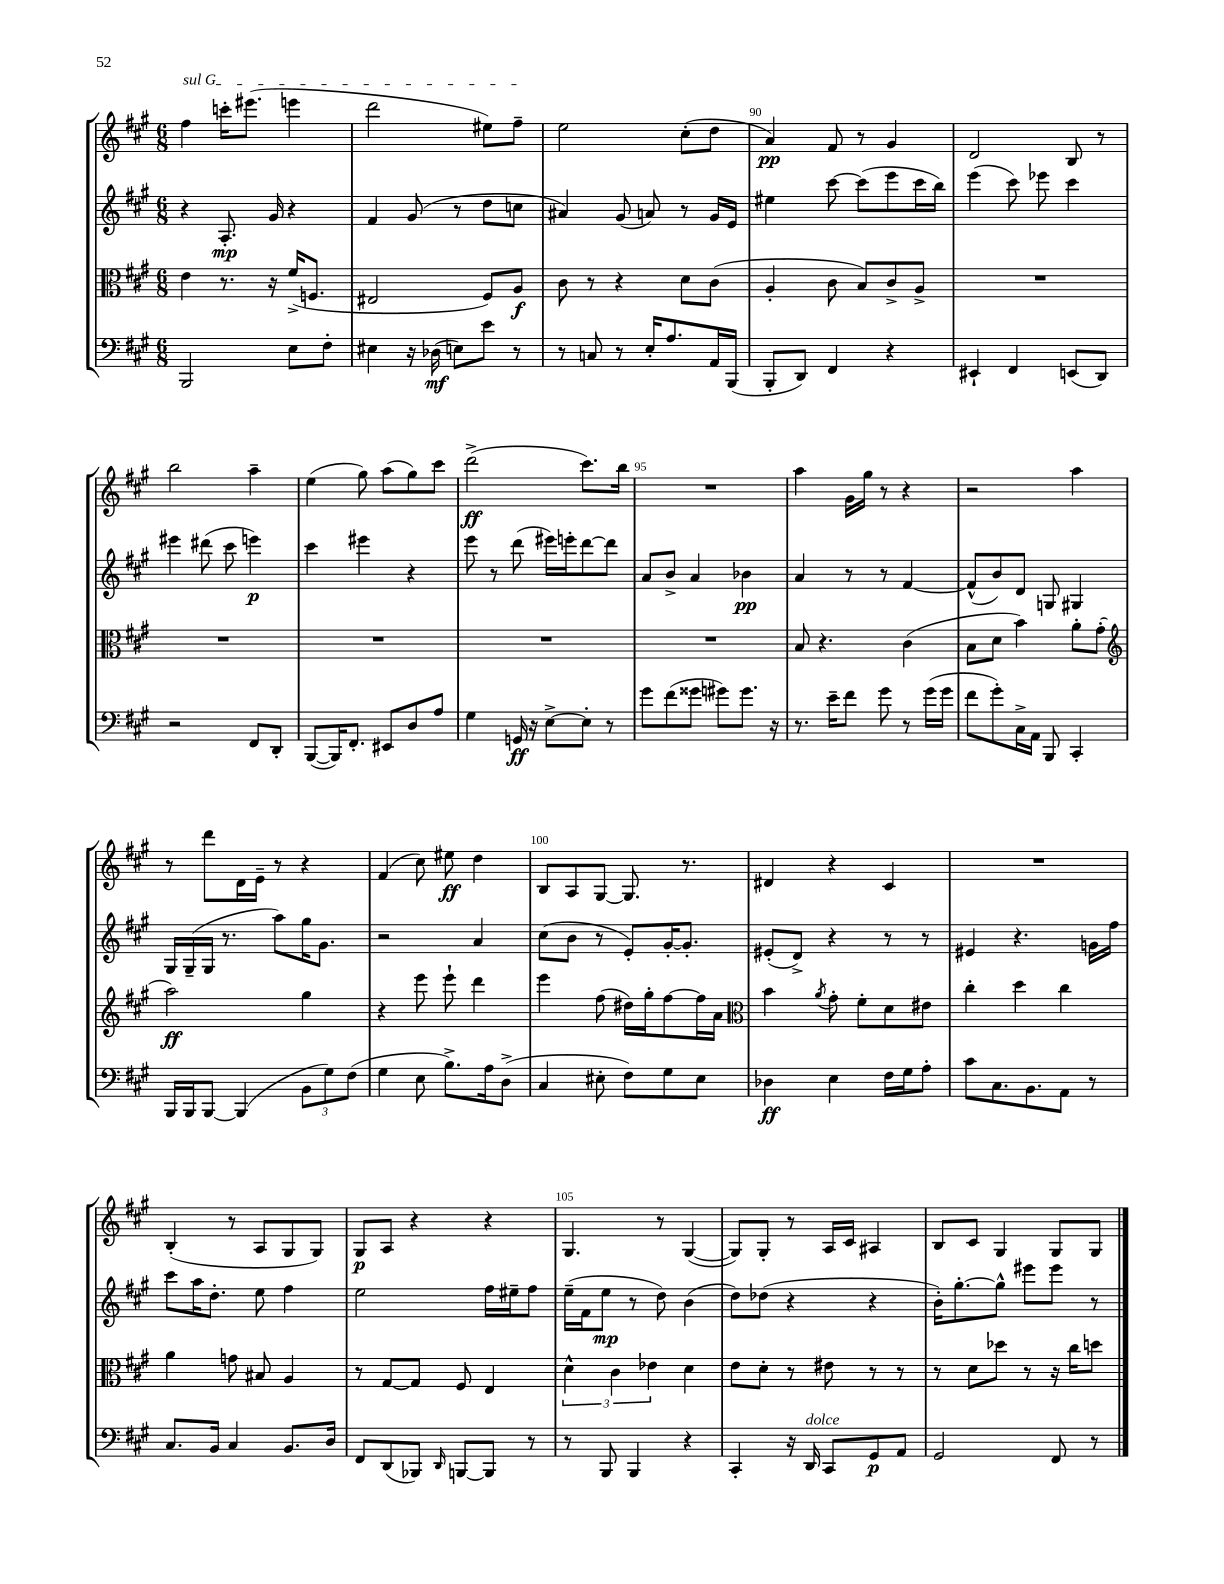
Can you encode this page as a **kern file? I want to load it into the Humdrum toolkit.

**kern	**dynam	**kern	**dynam	**kern	**dynam	**kern	**dynam
*part4	*part4	*part3	*part3	*part2	*part2	*part1	*part1
*staff4	*staff4	*staff3	*staff3	*staff2	*staff2	*staff1	*staff1
*clefF4	*	*clefC3	*	*clefG2	*	*clefG2	*
*k[f#c#g#]	*	*k[f#c#g#]	*	*k[f#c#g#]	*	*k[f#c#g#]	*
*M6/8	*	*M6/8	*	*M6/8	*	*M6/8	*
=87	=87	=87	=87	=87	=87	=87	=87
!	!	!	!	!	!	!LO:TX:a:i:t=sul G	!
2BBB/	.	4e\	.	4r	.	4ff#\	.
.	.	8.r	.	8.A'/	mp	16cccn'\KL	.
.	.	.	.	.	.	(8.eee#X\J	.
.	.	16r	.	16g#/	.	.	.
8E\L	.	(16f#^/KL	.	4r	.	4eeen\	.
.	.	8.Fn/J	.	.	.	.	.
8F#'\J	.	.	.	.	.	.	.
=88	=88	=88	=88	=88	=88	=88	=88
4E#X\	.	2E#X/	.	4f#/	.	2ddd\	.
16r	.	.	.	(8g#/	.	.	.
(16D-X\	mf	.	.	.	.	.	.
8En\L)	.	.	.	8r	.	.	.
8e\J	.	8F#/L)	.	8dd\L	.	8ee#X\L)	.
8r	.	8A/J	f	8ccn\J	.	8ff#~\J	.
=89	=89	=89	=89	=89	=89	=89	=89
8r	.	8c#\	.	4a#X/)	.	2ee\	.
8Cn/	.	8r	.	.	.	.	.
8r	.	4r	.	(8g#/	.	.	.
16E'/KL	.	.	.	8an/)	.	.	.
8.A/	.	.	.	.	.	.	.
.	.	8d\L	.	8r	.	(8cc#'\L	.
16AA/L	.	(8c#\J	.	16g#/LL	.	8dd\J	.
(16BBB/JJ	.	.	.	16e/JJ	.	.	.
=90	=90	=90	=90	=90	=90	=90	=90
8BBB'/L	.	4A'/	.	4ee#X\	.	4a/)	pp
8DD/J)	.	.	.	.	.	.	.
4FF#/	.	8c#\	.	[8ccc#\	.	8f#/	.
.	.	8B/L)	.	(8ccc#\L]	.	8r	.
4r	.	8c#^/	.	8eee\	.	4g#/	.
.	.	8A^/J	.	16ccc#\L	.	.	.
.	.	.	.	16bb\JJ)	.	.	.
=91	=91	=91	=91	=91	=91	=91	=91
4EE#X`/	.	2.r	.	(4eee\	.	2d/	.
4FF#/	.	.	.	8ccc#\)	.	.	.
.	.	.	.	8eee-X\	.	.	.
(8EEn/L	.	.	.	4ccc#\	.	8B/	.
8DD/J)	.	.	.	.	.	8r	.
!!LO:LB:g=z
=92	=92	=92	=92	=92	=92	=92	=92
2r	.	2.r	.	4eee#X\	.	2bb\	.
.	.	.	.	(8ddd#X\	.	.	.
.	.	.	.	8ccc#\	.	.	.
8FF#/L	.	.	.	4eeen\)	p	4aa~\	.
8DD'/J	.	.	.	.	.	.	.
=93	=93	=93	=93	=93	=93	=93	=93
([8BBB/L	.	2.r	.	4ccc#\	.	(4ee\	.
16BBB/K])	.	.	.	.	.	.	.
8.FF#'/J	.	.	.	.	.	.	.
.	.	.	.	4eee#X\	.	8gg#\)	.
8EE#X/L	.	.	.	.	.	(8aa\L	.
8D/	.	.	.	4r	.	8gg#\)	.
8A/J	.	.	.	.	.	8ccc#\J	.
=94	=94	=94	=94	=94	=94	=94	=94
4G#\	.	2.r	.	8eee\	.	(2ddd^\	ff
.	.	.	.	8r	.	.	.
16GGn/	ff	.	.	(8ddd\	.	.	.
16r	.	.	.	.	.	.	.
[8E^\L	.	.	.	16eee#X\LL)	.	.	.
.	.	.	.	16eeen'\J	.	.	.
8E'\J]	.	.	.	[8ddd\	.	8.ccc#\L)	.
8r	.	.	.	8ddd\J]	.	.	.
.	.	.	.	.	.	16bb\Jk	.
=95	=95	=95	=95	=95	=95	=95	=95
8g#\L	.	2.r	.	8a/L	.	2.r	.
(8f#\	.	.	.	8b^/J	.	.	.
8g##X\J	.	.	.	4a/	.	.	.
8g#X\L)	.	.	.	.	.	.	.
8.g#\J	.	.	.	4b-X\	pp	.	.
16r	.	.	.	.	.	.	.
=96	=96	=96	=96	=96	=96	=96	=96
8.r	.	8B/	.	4a/	.	4aa\	.
.	.	4.r	.	.	.	.	.
16e~\KL	.	.	.	.	.	.	.
8f#\J	.	.	.	8r	.	16g#\LL	.
.	.	.	.	.	.	16gg#\JJ	.
8g#\	.	.	.	8r	.	8r	.
8r	.	(4c#\	.	[4f#/	.	4r	.
(16g#\LL	.	.	.	.	.	.	.
16g#\JJ	.	.	.	.	.	.	.
=97	=97	=97	=97	=97	=97	=97	=97
8f#\L	.	8B\L	.	(8f#^^/L]	.	2r	.
8g#'\)	.	8d\J	.	8b/)	.	.	.
16C#^\L	.	4b\)	.	8d/J	.	.	.
16AA\JJ	.	.	.	.	.	.	.
8BBB/	.	.	.	8Gn/	.	.	.
4CC#'/	.	8a'\L	.	4G#X/	.	4aa\	.
.	.	(8g#'\J	.	.	.	.	.
!!LO:LB:g=z
=98	=98	=98	=98	=98	=98	=98	=98
*	*	*clefG2	*	*	*	*	*
16BBB/LL	.	2aa\)	ff	16G#/LL	.	8r	.
16BBB/J	.	.	.	(16G#~/	.	.	.
[8BBB/J	.	.	.	16G#/JJ	.	8ddd\L	.
.	.	.	.	8.r	.	.	.
(4BBB/]	.	.	.	.	.	16d\L	.
.	.	.	.	.	.	16e~\JJ	.
.	.	.	.	8aa\L)	.	8r	.
12BB\L	.	4gg#\	.	16gg#\K	.	4r	.
.	.	.	.	8.g#\J	.	.	.
12G#\)	.	.	.	.	.	.	.
(12F#\J	.	.	.	.	.	.	.
=99	=99	=99	=99	=99	=99	=99	=99
4G#\	.	4r	.	2r	.	(4f#/	.
8E\	.	8eee\	.	.	.	8cc#\)	.
8.B^\L)	.	8eee`\	.	.	.	8ee#X\	ff
.	.	4ddd\	.	4a/	.	4dd\	.
16A\k	.	.	.	.	.	.	.
(8D^\J	.	.	.	.	.	.	.
=100	=100	=100	=100	=100	=100	=100	=100
4C#/	.	4eee\	.	(8cc#\L	.	8B/L	.
.	.	.	.	8b\J	.	8A/	.
8E#X'\	.	(8ff#\	.	8r	.	[8G#/J	.
8F#\L)	.	16dd#X\LL)	.	8e'/L)	.	8.G#/]	.
.	.	16gg#'\J	.	.	.	.	.
8G#\	.	[8ff#\	.	[16g#'/K	.	.	.
.	.	.	.	8.g#'/J]	.	8.r	.
8E#\J	.	16ff#\L]	.	.	.	.	.
.	.	16a\JJ	.	.	.	.	.
=101	=101	=101	=101	=101	=101	=101	=101
*	*	*clefC3	*	*	*	*	*
4D-X\	ff	4b\	.	(8e#X'/L	.	4d#X/	.
.	.	.	.	8d^/J)	.	.	.
.	.	8qa/	.	.	.	.	.
4E\	.	8g#'\	.	4r	.	4r	.
.	.	8f#'\L	.	.	.	.	.
16F#\LL	.	8d\	.	8r	.	4c#/	.
16G#\J	.	.	.	.	.	.	.
8A'\J	.	8e#X\J	.	8r	.	.	.
=102	=102	=102	=102	=102	=102	=102	=102
8c#\L	.	4cc#'\	.	4e#X/	.	2.r	.
8.C#\	.	.	.	.	.	.	.
.	.	4dd\	.	4.r	.	.	.
8.BB\	.	.	.	.	.	.	.
8AA\J	.	4cc#\	.	.	.	.	.
8r	.	.	.	16gn\LL	.	.	.
.	.	.	.	16ff#\JJ	.	.	.
!!LO:LB:g=z
=103	=103	=103	=103	=103	=103	=103	=103
8.C#/L	.	4a\	.	8ccc#\L	.	(4B'/	.
.	.	.	.	16aa\K	.	.	.
16BB/Jk	.	.	.	8.dd'\J	.	.	.
4C#/	.	8gn\	.	.	.	8r	.
.	.	8B#X/	.	8ee\	.	8A/L	.
8.BB/L	.	4A/	.	4ff#\	.	8G#/	.
.	.	.	.	.	.	8G#/J)	.
16D/Jk	.	.	.	.	.	.	.
=104	=104	=104	=104	=104	=104	=104	=104
8FF#/L	.	8r	.	2ee\	.	8G#/L	p
(8DD/	.	[8G#/L	.	.	.	8A/J	.
8BBB-X/J)	.	8G#/J]	.	.	.	4r	.
16qqDD/	.	.	.	.	.	.	.
[8BBBn/L	.	8F#/	.	.	.	.	.
8BBB/J]	.	4E/	.	16ff#\LL	.	4r	.
.	.	.	.	16ee#X~\J	.	.	.
8r	.	.	.	8ff#\J	.	.	.
=105	=105	=105	=105	=105	=105	=105	=105
8r	.	6d^^\	.	(16ee~\LL	.	4.G#/	.
.	.	.	.	16f#\J	.	.	.
8BBB/	.	.	.	8ee\J	mp	.	.
.	.	6c#\	.	.	.	.	.
4BBB/	.	.	.	8r	.	.	.
.	.	6e-X\	.	.	.	.	.
.	.	.	.	8dd\)	.	8r	.
4r	.	4d\	.	(4b\	.	([4G#/	.
=106	=106	=106	=106	=106	=106	=106	=106
4CC#'/	.	8e\L	.	8dd\L)	.	8G#/L])	.
.	.	8d'\J	.	(8dd-X\J	.	8G#'/J	.
16r	.	8r	.	4r	.	8r	.
!LO:TX:a:i:t=dolce	!	!	!	!	!	!	!
16DD/	.	.	.	.	.	.	.
8CC#/L	.	8e#X\	.	.	.	16A/LL	.
.	.	.	.	.	.	16c#/JJ	.
8GG#/	p	8r	.	4r	.	4A#X/	.
8AA/J	.	8r	.	.	.	.	.
=107	=107	=107	=107	=107	=107	=107	=107
2GG#/	.	8r	.	16b'\KL)	.	8B/L	.
.	.	.	.	[8.gg#'\	.	.	.
.	.	8d\L	.	.	.	8c#/J	.
.	.	8dd-X\J	.	8gg#^^\J]	.	4G#/	.
.	.	8r	.	8eee#X\L	.	.	.
8FF#/	.	16r	.	8eee#\J	.	8G#/L	.
.	.	16cc#\KL	.	.	.	.	.
8r	.	8ddn\J	.	8r	.	8G#/J	.
==	==	==	==	==	==	==	==
*-	*-	*-	*-	*-	*-	*-	*-
